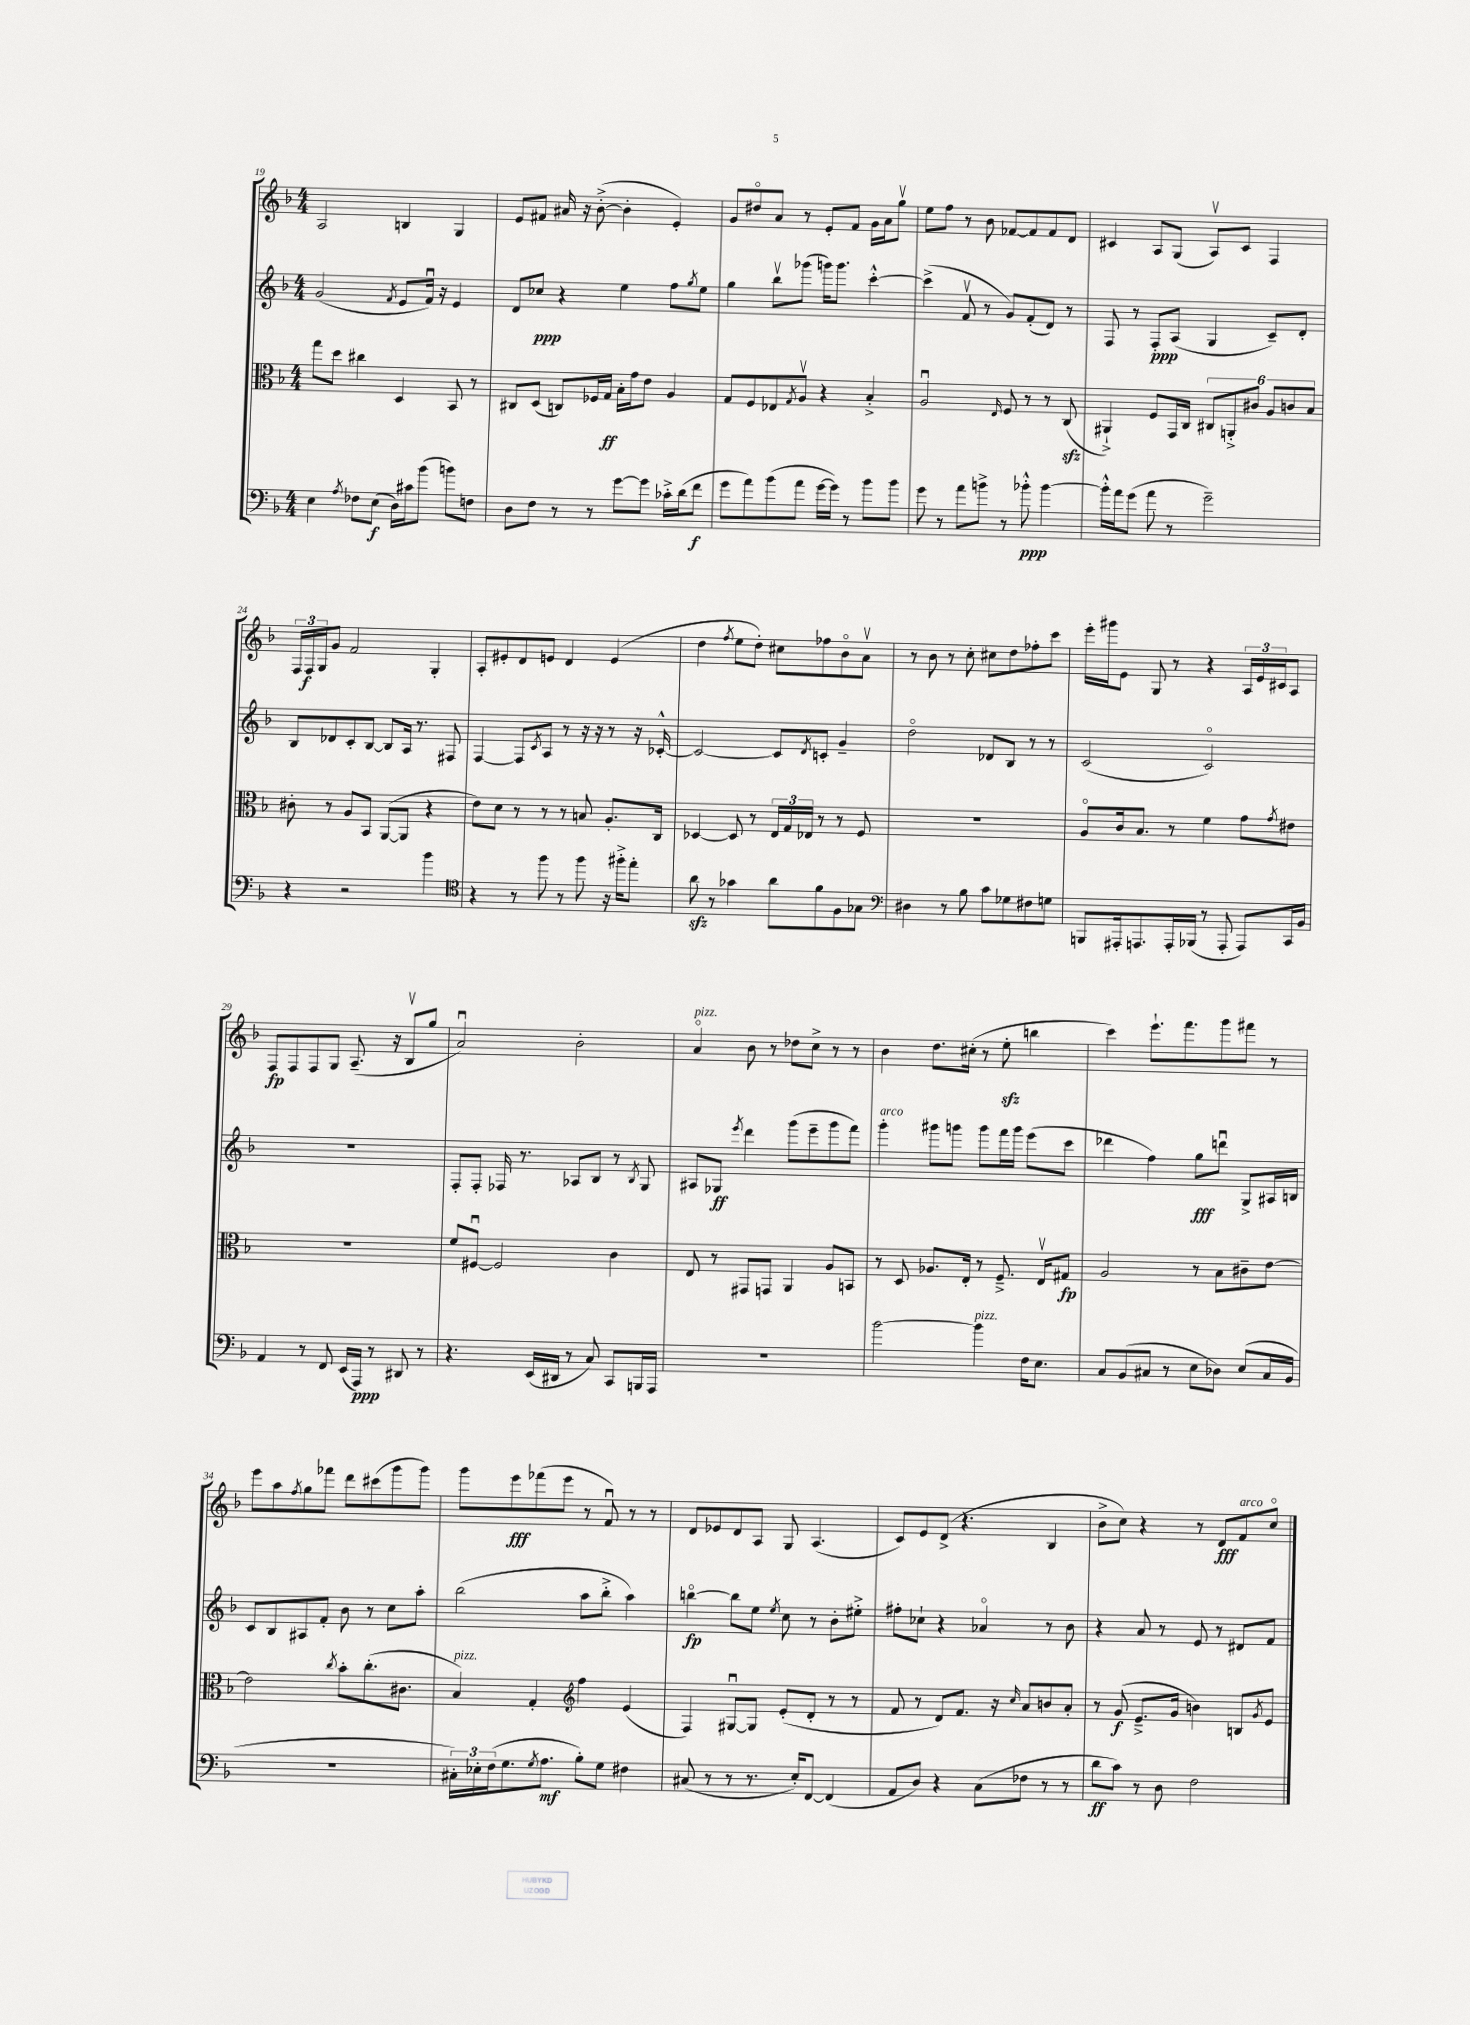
<<
\new StaffGroup <<
\new Staff = "s0" {
    \clef treble \key f \major \numericTimeSignature \time 4/4
    a2 b4 g4 |
    e'8 fis'8 ais'16 r16 bes'8~-.->( bes'4-. e'4-.) |
    g'8 dis''8\flageolet a'8 r8 e'8-. f'8 g'16 a'16 g''8\upbow |
    e''8 f''8 r8 bes'8 fes'8~ fes'8 fes'8 d'8 |
    cis'4 a8 g8( a8\upbow) cis'8 f4 |
    \tuplet 3/2 { f16 f16\f g16 } g'8 f'2 g4-. |
    a8-. eis'8-. d'8 e'8 d'4 e'4( |
    d''4 \acciaccatura { f''8 } e''8 d''8-.) cis''8 fes''8 bes'8\flageolet a'8\upbow |
    r8 bes'8 r8 c''8-. cis''8 d''8 fes''8-. c'''8 |
    e'''16-. gis'''16 e'8 g8 r8 r4 \tuplet 3/2 { a16 e'16 cis'16 } a8 |
    f8\fp f8 f8 g8 a8.--( r16 bes8\upbow g''8 |
    a'2\downbow) bes'2-. |
    a'4\flageolet^\markup { \italic "pizz." } bes'8 r8 des''8 c''8-> r8 r8 |
    bes'4 d''8. cis''16-.( r8 e''8-.\sfz b''4 |
    c'''4) e'''8.-! f'''8. g'''8 fis'''8 r8 |
    e'''8 a''8 \acciaccatura { f''8 } g''8 fes'''8 d'''8 cis'''8( g'''8 g'''8) |
    g'''8 e'''8\fff fes'''8( e'''8 r8 f'8\downbow) r8 r8 |
    d'8 ees'8 d'8 a8 g8 a4.( |
    c'8) e'8 d'8->( r4. bes4 |
    bes'8-> c''8) r4 r8 d'8\fff f'8^\markup { \italic "arco" } c''8\flageolet \bar "|." |
}
\new Staff = "s1" {
    \clef treble \key f \major \numericTimeSignature \time 4/4
    g'2( \acciaccatura { f'8 } e'8 f'16\downbow) r16 e'4 |
    d'8 ces''8\ppp r4 e''4 f''8 \acciaccatura { g''8 } e''8 |
    g''4 bes''8\upbow ges'''8( g'''16) g'''8. c'''4~-.-^ |
    c'''4->( f'8\upbow r8 g'8) f'8-.( d'8) r8 |
    f8 r8 f8-.\ppp a8( g4 c'8--) d'8-. |
    bes8 des'8 c'8-. bes8~ bes8 a16 r8. fis8 |
    f4~ f8 \acciaccatura { c'8 } a8 r8 r16 r16 r8 r16 ces'16~-.-^ |
    ces'2~ ces'8 \acciaccatura { d'8 } c'8-. g'4-- |
    d''2\flageolet des'8 bes8 r8 r8 |
    c'2( c'2\flageolet) |
    R1 |
    f8-. f8-. fes16 r8. aes8 bes8 r8 \acciaccatura { bes8 } g8 |
    ais8 ges8\ff \acciaccatura { e'''8 } d'''4 g'''8( e'''8-- g'''8 f'''8) |
    g'''4-.^\markup { \italic "arco" } gis'''8 g'''8 g'''8 f'''16 g'''16 e'''8( c'''8 |
    des'''4 f''4) g''8\fff d'''8\downbow g8-> ais16 b16 |
    c'8 bes8 ais8 f'8-. bes'8 r8 c''8 a''8-. |
    bes''2( a''8 bes''8-.-> a''4) |
    b''4~\flageolet\fp b''8 e''8 \acciaccatura { e''8 } c''8 r8 bes'8-. eis''8-.-> |
    fis''8-. ces''8-! r4 aes'4\flageolet r8 bes'8 |
    r4 a'8 r8 e'8 r8 dis'8 f'8 \bar "|." |
}
\new Staff = "s2" {
    \clef alto \key f \major \numericTimeSignature \time 4/4
    g''8 d''8 cis''4 d4 bes,8 r8 |
    cis8 d8( c8) fes16 g16\ff bes16-. g'16 e'8 a4 |
    g8 f8 ees8 \acciaccatura { g8 } a8\upbow r4 bes4-.-> |
    a2\downbow \grace { e16 } f8 r8 r8 c8\sfz( |
    ais,4-!->) f8 g,16 c16 \tuplet 6/4 { cis8 a,8-.-> cis'8 a8 c'8 bes8 } |
    cis'8-. r8 a8 bes,8 a,8~( a,8 r4 |
    e'8) d'8 r8 r8 r8 b8 a8.-. c16 |
    des4~ des8 r8 \tuplet 3/2 { e16 g16 ees16 } r8 r8 f8 |
    R1 |
    a8\flageolet c'16 bes8. r8 f'4 g'8 \acciaccatura { g'8 } eis'8 |
    R1 |
    f'8 fis8~\downbow fis2 c'4 |
    e8 r8 gis,8 g,8 a,4 a8 b,8 |
    r8 d8 aes8. e16-. r8 f8.---> e16\upbow gis8\fp |
    a2 r8 bes8 cis'8-- e'8~ |
    e'2 \acciaccatura { c''8 } bes'8-. c''8.-.( cis'8. |
    bes4^\markup { \italic "pizz." }) g4-. \clef treble f''4 e'4( |
    f4) gis8~\downbow gis8 e'8-.( d'8-. r8 r8 |
    f'8 r8 d'8) f'8. r16 \grace { c''16 } a'8 b'8 a'8-. |
    r8 g'8\f( e'8.---> g'16 b'4) b8 \acciaccatura { g'8 } e'8 \bar "|." |
}
\new Staff = "s3" {
    \clef bass \key f \major \numericTimeSignature \time 4/4
    e4 \acciaccatura { a8 } fes8 e8\f( d16) cis'16 bes'8( b'8) f8 |
    d8 f8 r8 r8 g'8~ g'8 ces'16-.-> d'16( f'8\f |
    g'8 a'8) bes'8( a'8 g'16~ g'16) r8 bes'8 bes'8 |
    g'8 r8 a'8 b'8-> r8 bes'8-.-^\ppp bes'4~ |
    bes'16-.-^ a'16 g'8( a'8 r8 g'2--) |
    r4 r2 bes'4 |
    \clef tenor r4 r8 f''8 r8 f''8 r16 fis''16-.-> e''8-. |
    a'8\sfz r8 ges'4 a'8 f'8 f8 ges8 |
    \clef bass dis4 r8 bes8 c'8 ges8 fis8 g8 |
    b,,8 ais,,16-. a,,8. a,,16-. bes,,16( r8 a,,8-. a,,8) c,16 bes,16 |
    a,4 r8 f,8 e,16( a,,16\ppp) r8 dis,8 r8 |
    r4. e,16( dis,16 r8 c8) c,8 b,,16 a,,16 |
    R1 |
    bes'2~ bes'4^\markup { \italic "pizz." } f16 e8. |
    c8 bes,8( cis8 r8 e8 des8) e8( cis16 bes,16 |
    R1 |
    \tuplet 3/2 { cis16-.) ees16-. f16( } g8. \acciaccatura { g8 } a8.\mf bes8-.) g8 fis4 |
    cis8( r8 r8 r8. e16-.) f,8~ f,4( |
    a,8 d8) r4 c8( fes8 r8 r8 |
    d'8\ff c'8) r8 d8 f2 \bar "|." |
}
>>
>>
\layout { \context { \Score currentBarNumber = #19 } }
